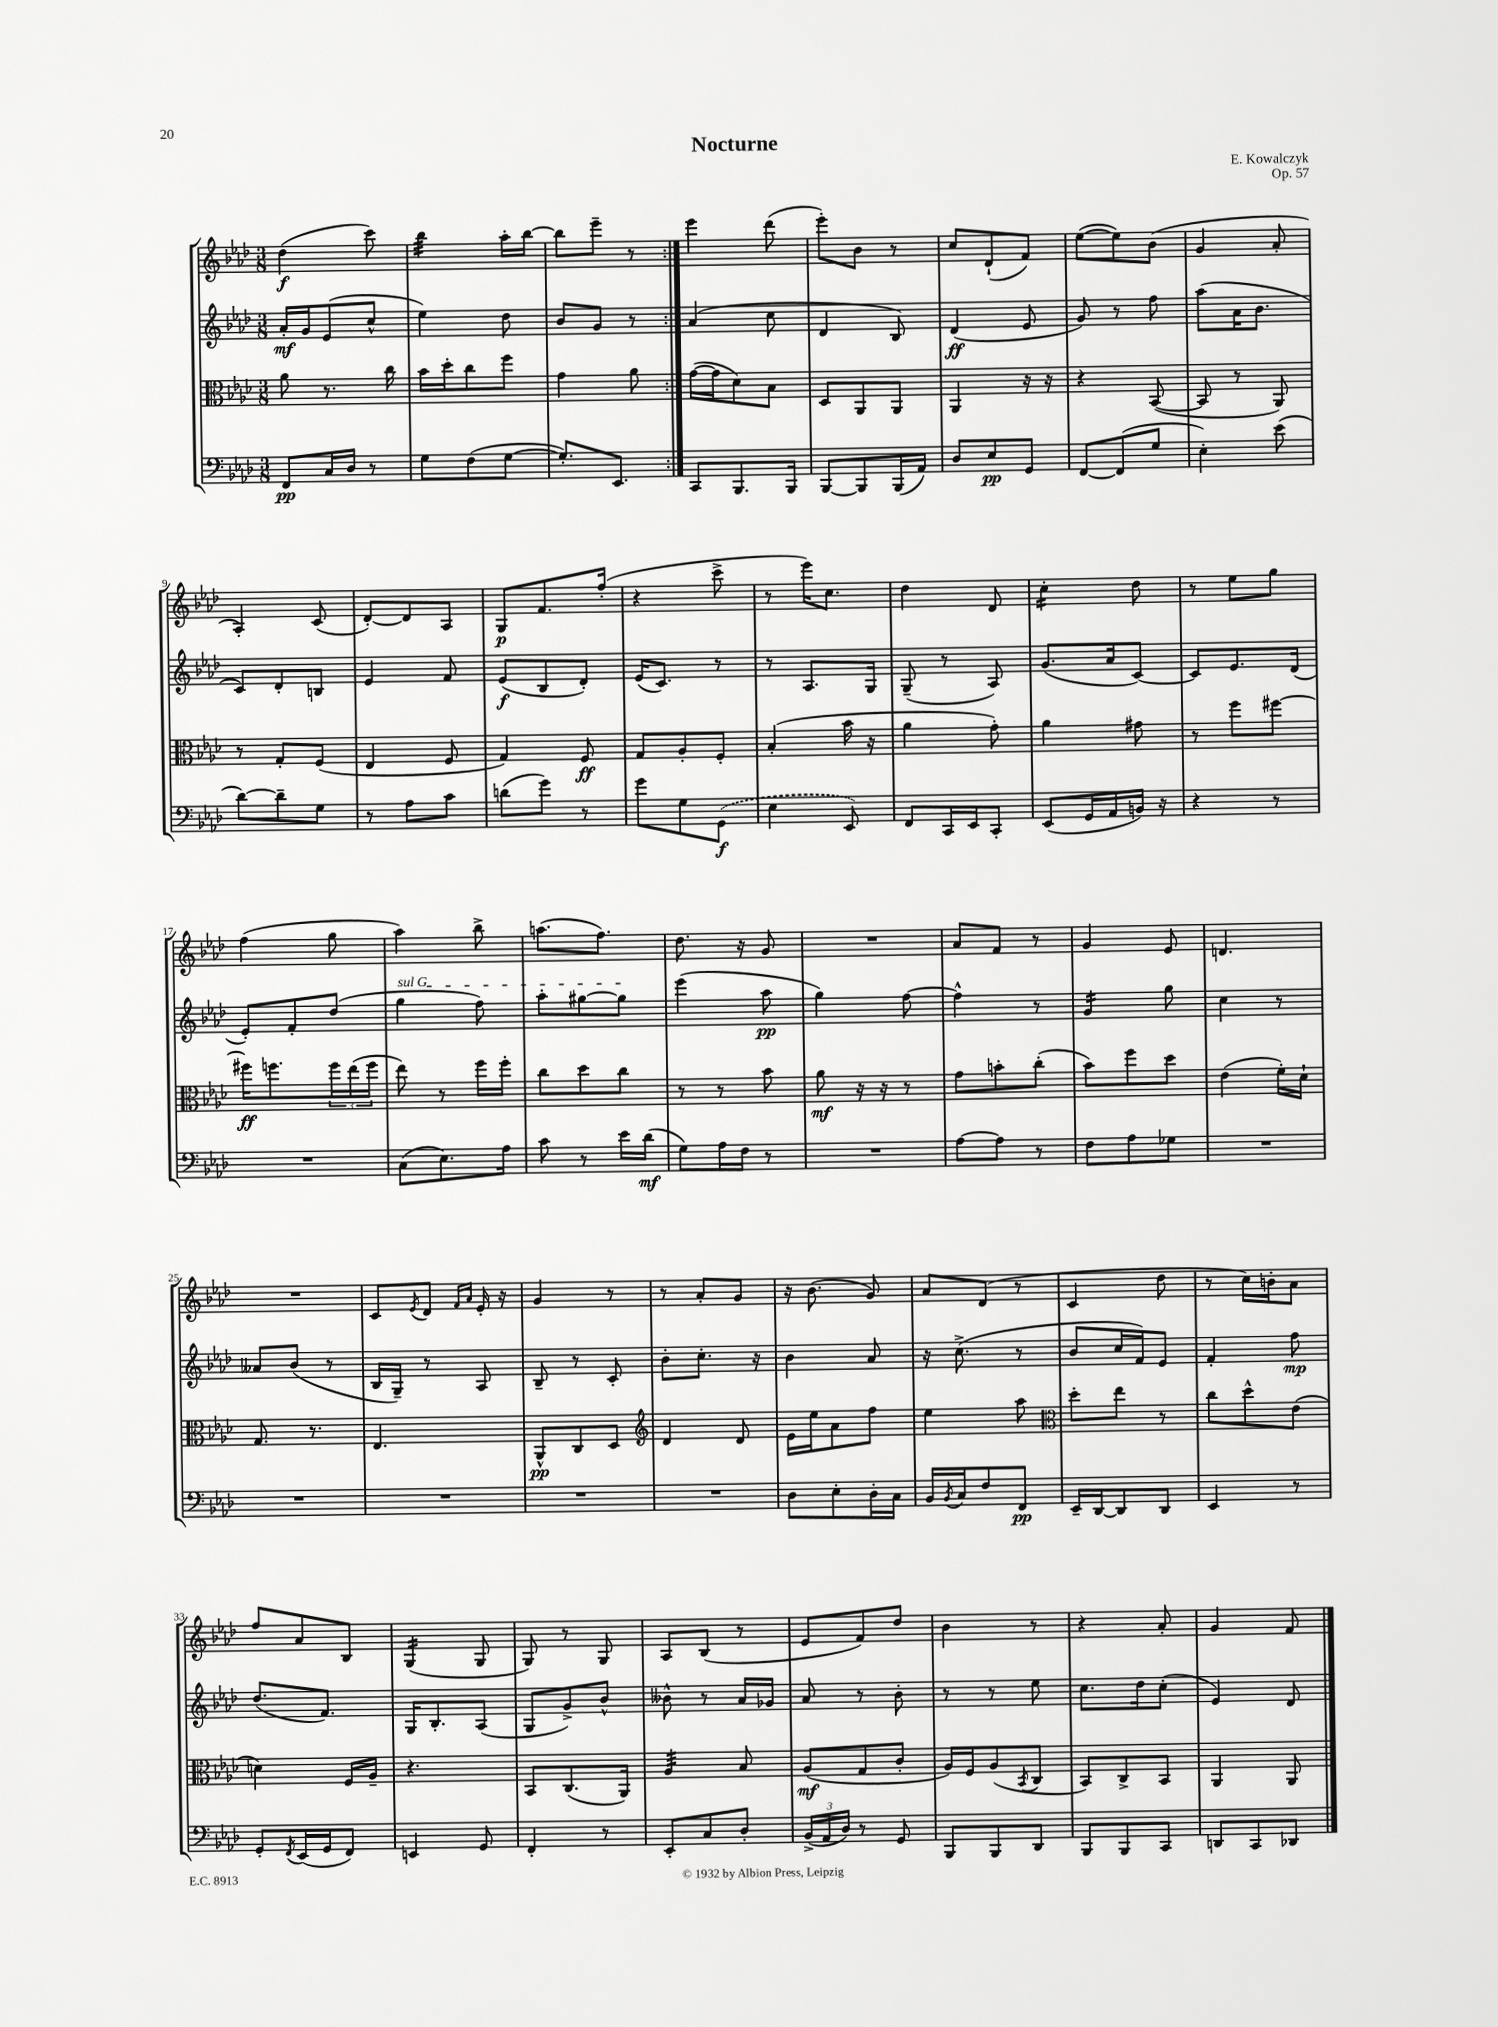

**kern	**kern	**kern	**kern
*staff4	*staff3	*staff2	*staff1
*clefF4	*clefC3	*clefG2	*clefG2
*k[b-e-a-d-]	*k[b-e-a-d-]	*k[b-e-a-d-]	*k[b-e-a-d-]
*M3/8	*M3/8	*M3/8	*M3/8
8FF	8a-	16a-'	(4dd-
.	.	16g	.
16C	8.r	(8e-	.
16D-	.	.	.
8r	.	8cc^^	8ccc)
.	16cc	.	.
=	=	=	=
8G	16b-	4ee-)	4bb-
.	16dd-'	.	.
(8F	8cc	.	.
[8G	8ff	8dd-	16aa-'
.	.	.	[16bb-
=	=	=	=
8.G'])	4g	8b-	8bb-]
.	.	8g	8eee-~
8.EE-	.	.	.
.	8a-	8r	8r
=:|!	=:|!	=:|!	=:|!
8CC	([16g	(4a-	4eee-
.	16g]	.	.
8.BBB-	8d-)	.	.
.	8B-	8cc	(8ddd-
16BBB-	.	.	.
=	=	=	=
[8BBB-	8D-	4d-	8eee-')
8BBB-]	8AA-	.	8b-
(16BBB-	8AA-	8B-)	8r
16AA-)	.	.	.
=	=	=	=
8D-	4AA-	(4d-	8cc
8E-	.	.	(8d-`
8GG	16r	8e-	8f)
.	16r	.	.
=	=	=	=
[8FF	4r	8g)	([8ee-
(8FF]	.	8r	8ee-])
8G	([8BB-	8ff	(8b-
=	=	=	=
4E-')	8BB-]	(8aa-	4g
.	8r	16a-	.
.	.	8.b-	.
(8e-	8AA-)	.	8a-'
=	=	=	=
[8d-)	8r	8c)	4A-')
8d-~]	8G'	8d-'	.
8G	(8F	8B	(8c
=	=	=	=
8r	4E-	4e-	[8d-')
8A-	.	.	8d-]
8c	8F	8f	8A-
=	=	=	=
(8d	4G)	(8e-	8G
8g)	.	8B-	8.f
8r	8F	8d-')	.
.	.	.	(16ff'
=	=	=	=
8g	8G	(16e-	4r
.	.	8.c)	.
8G	8A-'	.	.
(8GG	8F'	8r	8ccc^
=	=	=	=
4E-	(4B-'	8r	8r
.	.	8.A-	16eee-)
.	.	.	8.cc
8EE-)	16b-	.	.
.	16r	16G	.
=	=	=	=
8FF	4a-	(8G~	4dd-
16CC	.	8r	.
16EE-	.	.	.
8CC'	8g')	8A-)	8d-
=	=	=	=
(8EE-	4a-	(8.g	4cc'
16GG	.	.	.
16AA-	.	16a-	.
16BB)	8g#	[8c)	8dd-
16r	.	.	.
=	=	=	=
4r	8r	8c]	8r
.	8ff	8.e-	8ee-
8r	[8ff#	.	8gg
.	.	(16d-	.
=	=	=	=
4.r	16ff#]	8e-')	(4ff
.	8.ff	.	.
.	.	8f'	.
.	24ff	(8dd-	8gg
.	(24ee-	.	.
.	24ff	.	.
=	=	=	=
(8C	8ee-)	4gg	4aa-)
8.E-)	8r	.	.
.	16ff	8ff)	8bb-^
16A-	16ff'	.	.
=	=	=	=
8c	8cc	8aa-'	(8.aa
8r	8dd-	[8gg#	.
.	.	.	8.ff)
16e-	8cc	8gg#]	.
(16d-	.	.	.
=	=	=	=
8G)	8r	(4eee-	8.dd-
16A-	8r	.	.
16F	.	.	16r
8r	8b-	8aa-	8g
=	=	=	=
4.r	8a-	4gg)	4.r
.	16r	.	.
.	16r	.	.
.	8r	[8ff	.
=	=	=	=
[8A-	8g	4ff^^]	8a-
8A-]	8b'	.	8f
8r	(8cc'	8r	8r
=	=	=	=
8F	8b-)	4g	4g
8A-	8ff	.	.
8G-	8dd-	8gg	8e-
=	=	=	=
4.r	(4e-	4cc	4.d
.	16f')	8r	.
.	16d-`	.	.
=	=	=	=
4.r	8.G	8a--	4.r
.	.	(8b-	.
.	8.r	.	.
.	.	8r	.
=	=	=	=
4.r	4.E-	16B-	8c
.	.	16G~)	.
.	.	.	8qe-
.	.	8r	8d-
.	.	.	16qqf
.	.	.	16qqa-
.	.	8A-	16e-'
.	.	.	16r
=	=	=	=
4.r	8AA-^^	8B-~	4g
.	8C	8r	.
.	8D-	8c'	8r
=	=	=	=
*	*clefG2	*	*
4.r	4d-	8b-'	8r
.	.	8.cc'	8a-'
.	8d-	.	8g
.	.	16r	.
=	=	=	=
8D-	16e-	4b-	16r
.	16ee-	.	(8.b-
8E-'	8a-	.	.
16D-'	8ff	8a-	8g)
16C	.	.	.
=	=	=	=
16BB-	4ee-	16r	8a-
8qBB-	.	.	.
16C	.	(8.cc^	.
8F	.	.	(8d-
8FF	8aa-	8r	8r
=	=	=	=
*	*clefC3	*	*
16EE-~	8dd-'	8b-	4c
[16DD-	.	.	.
8DD-]	8ee-	16cc	.
.	.	16f)	.
8DD-	8r	8e-	8dd-
=	=	=	=
4EE-	8cc	4f'	8r
.	8dd-^^	.	16cc)
.	.	.	16b'
8r	(8e-	8ff	8a-
=	=	=	=
8GG'	4d)	(8.dd-	8ff
8qFF	.	.	.
(16EE-	.	.	8a-
16GG	.	8.f)	.
8FF)	16F	.	8B-
.	16A-~	.	.
=	=	=	=
4EE	4.r	16G	(4G
.	.	8.B-'	.
8GG	.	(8A-	8G
=	=	=	=
4FF'	8BB-	8G	8G)
.	(8.C	8g^)	8r
8r	.	8b-^^	8G
.	16AA-)	.	.
=	=	=	=
8EE-'	4A-	8b--^^	8A-
8C	.	8r	(8B-
8D-'	8B-	16a-	8r
.	.	16g-	.
=	=	=	=
(24BB-^	(8A-	8a-	8e-
24AA-	.	.	.
24D-)	.	.	.
8r	8G	8r	8f)
8GG	8c'	8b-'	8dd-
=	=	=	=
8BBB-	16A-)	8r	4b-
.	16F	.	.
8BBB-	(8A-	8r	.
.	8qBB-	.	.
8DD-	8C	8ee-	8r
=	=	=	=
8BBB-	8BB-)	8.cc	4r
8BBB-	8C^	.	.
.	.	16dd-	.
8CC	8BB-	(8cc'	8a-'
=	=	=	=
8DD	4AA-	4e-)	4g
8CC	.	.	.
8DD-	8AA-	8d-	8f
==	==	==	==
*-	*-	*-	*-
